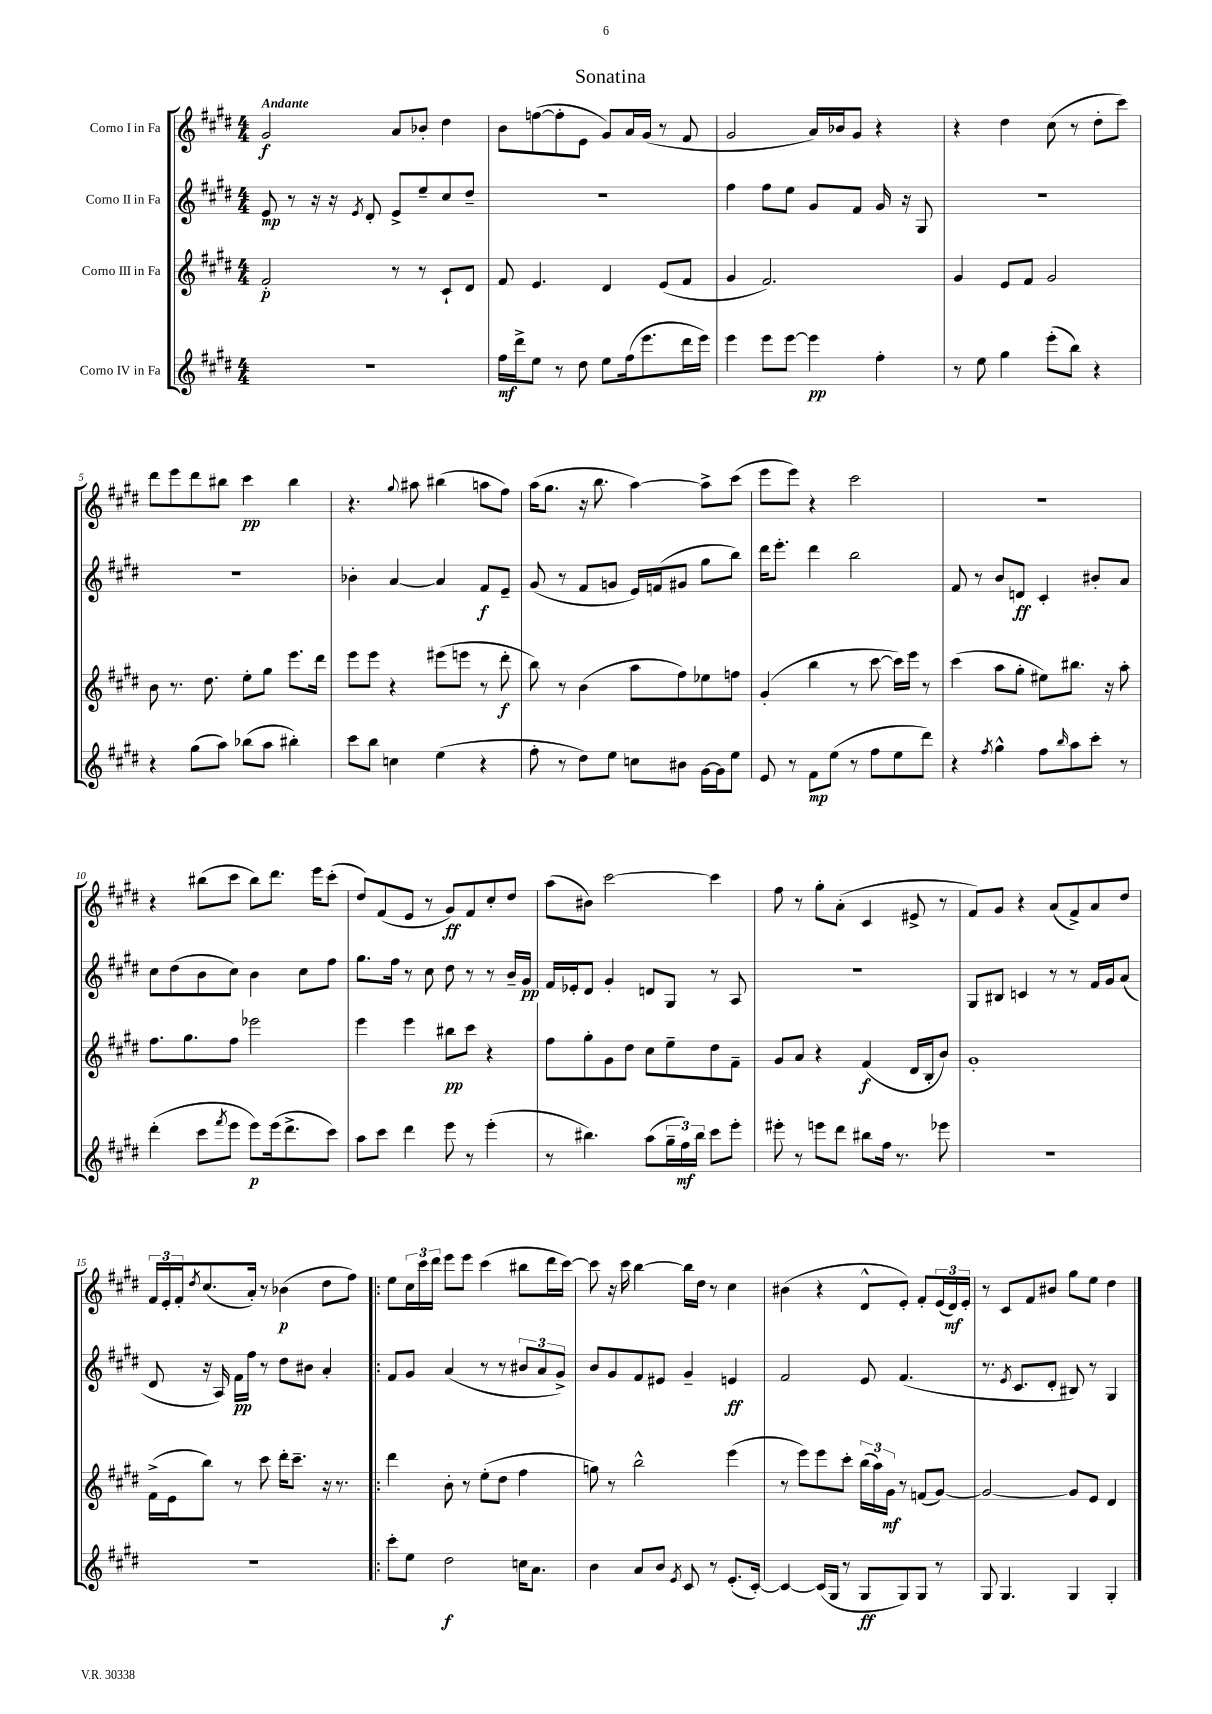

**kern	**kern	**kern	**kern
*staff4	*staff3	*staff2	*staff1
*clefG2	*clefG2	*clefG2	*clefG2
*k[f#c#g#d#]	*k[f#c#g#d#]	*k[f#c#g#d#]	*k[f#c#g#d#]
*M4/4	*M4/4	*M4/4	*M4/4
1r	2f#'	8e	2g#
.	.	8r	.
.	.	16r	.
.	.	16r	.
.	.	8qe	.
.	.	8d#'	.
.	8r	8e^	8a
.	8r	8ee~	8b-'
.	8c#`	8cc#	4dd#
.	8d#	8dd#~	.
=	=	=	=
16ff#	8f#	1r	8b
16ddd#^	.	.	.
8ee	4.e	.	([8ff
8r	.	.	8ff']
8dd#	.	.	8e
8ee	4d#	.	8g#)
(16ff#	.	.	16a
8.eee	.	.	(16g#
.	(8e	.	8r
16ddd#	8f#	.	8f#
16eee)	.	.	.
=	=	=	=
4eee	4g#	4ff#	2g#
8eee	2.f#)	8ff#	.
[8eee	.	8ee	.
4eee]	.	8g#	16a)
.	.	.	16b-
.	.	8f#	8g#
4ff#'	.	16g#	4r
.	.	16r	.
.	.	8G#	.
=	=	=	=
8r	4g#	1r	4r
8ee	.	.	.
4gg#	8e	.	4dd#
.	8f#	.	.
(8eee'	2g#	.	(8cc#
8bb)	.	.	8r
4r	.	.	8dd#'
.	.	.	8ccc#)
=	=	=	=
4r	8b	1r	8ddd#
.	8.r	.	8eee
(8gg#	.	.	8ddd#
.	8.dd#	.	.
8aa)	.	.	8bb#
(8bb-	8ee'	.	4ccc#
8aa	8gg#	.	.
4bb#')	8.eee	.	4bb#
.	16ddd#	.	.
=	=	=	=
8ccc#	8eee	4b-'	4.r
8bb	8eee	.	.
4cc	4r	[4a	.
.	.	.	8qqgg#
.	.	.	8aa#
(4ee	(8eee#	4a]	(4bb#
.	8eee	.	.
4r	8r	8f#	8aa
.	8ddd#'	8e~	8ff#)
=	=	=	=
8ff#'	8bb)	(8g#	(16aa
.	.	.	8.gg#
8r	8r	8r	.
8dd#)	(4b	8f#	16r
.	.	.	8.bb
8ee	.	8g	.
8cc	8aa	16e)	[4aa)
.	.	(16f	.
8b#	8ff#)	8g#	.
[16g#	8ee-	8gg#	8aa^]
16g#]	.	.	.
8ee	8ff	8bb)	(8ccc#
=	=	=	=
8e	(4g#'	16ddd#	8eee
.	.	8.eee'	.
8r	.	.	8eee)
8f#	4bb	4ddd#	4r
(8ee	.	.	.
8r	8r	2bb	2ccc#
8ff#	[8ccc#	.	.
8ee	16ccc#])	.	.
.	16eee	.	.
8ddd#)	8r	.	.
=	=	=	=
4r	(4ccc#	8f#	1r
.	.	8r	.
8qff#	.	.	.
4gg#^^	8aa	8b	.
.	8gg#'	8d	.
8ff#	8ee#)	4c#'	.
16qqbb	.	.	.
8aa	8.bb#	.	.
8ccc#'	.	8b#'	.
.	16r	.	.
8r	8aa'	8a	.
=	=	=	=
(4ddd#'	8.ff#	8cc#	4r
.	.	(8dd#	.
.	8.gg#	.	.
8ccc#	.	8b	(8bb#
8qfff#	.	.	.
8eee	8ff#	8cc#)	8ccc#
8eee)	2eee-	4b	8bb#)
(16eee	.	.	8.ddd#
8.ddd#^	.	.	.
.	.	8cc#	.
.	.	.	16eee
8ccc#)	.	8ff#	(8ccc#'
=	=	=	=
8aa	4eee	8.gg#	8dd#)
8ccc#	.	.	(8f#
.	.	16ff#	.
4ddd#	4eee	8r	8e
.	.	8cc#	8r
8eee	8bb#	8dd#	8g#)
8r	8ccc#	8r	8f#
(4eee'	4r	8r	8cc#'
.	.	16b~	8dd#
.	.	16g#	.
=	=	=	=
8r	8ff#	16f#	(8aa
.	.	16e-'	.
4.bb#)	8gg#'	8d#	8b#)
.	8g#	4g#'	[2ccc#
.	8dd#	.	.
(8aa	8cc#	8d	.
24gg#~	8ee~	8G#	.
24ff#)	.	.	.
24bb#	.	.	.
8ccc#	8dd#	8r	4ccc#]
8eee'	8f#~	8A	.
=	=	=	=
8eee#'	8g#	1r	8ff#
8r	8a	.	8r
8eee	4r	.	8gg#'
8ddd#	.	.	(8a'
8bb#	(4f#	.	4c#
16ff#	.	.	.
8.r	.	.	.
.	16d#	.	8e#^
.	16B'	.	.
8eee-	8b)	.	8r
=	=	=	=
1r	1g#'	8G#	8f#)
.	.	8B#	8g#
.	.	4c	4r
.	.	8r	(8a
.	.	8r	8f#^)
.	.	16f#	8a
.	.	16g#	.
.	.	(8a	8dd#
=	=	=	=
1r	(16f#^	8d#	24f#
.	.	.	24e'
.	16e	.	.
.	.	.	24f#'
.	.	.	8qdd#
.	8bb)	16r	(8.cc#
.	.	16A)	.
.	8r	16f#	.
.	.	16ff#	16a')
.	8ccc#	8r	8r
.	16ddd#'	8dd#	(4b-
.	8.ccc#~	.	.
.	.	8b#	.
.	16r	4a'	8dd#
.	8.r	.	.
.	.	.	8ff#)
=!|:	=!|:	=!|:	=!|:
8ccc#'	4ddd#	8f#	8ee
8ee	.	8g#	24cc#
.	.	.	24ccc#
.	.	.	24ddd#
2dd#	8b'	(4a	8eee
.	8r	.	8eee
.	(8ee'	8r	(4ccc#
.	8dd#	8r	.
16cc	4ff#	12b#	8bb#
8.a	.	.	.
.	.	12a	.
.	.	.	16ddd#
.	.	12g#^)	.
.	.	.	[16ccc#)
=	=	=	=
4b	8gg)	8b	8ccc#]
.	8r	8g#	16r
.	.	.	16ccc#
8a	2bb^^	8f#	[4bb
8b	.	8e#	.
8qe	.	.	.
8c#	.	4g#~	16bb]
.	.	.	16dd#
8r	.	.	8r
(8.e'	(4eee	4e	4cc#
[16c#')	.	.	.
=	=	=	=
4c#_	8r	2f#	(4b#
.	8eee)	.	.
(16c#]	8eee	.	4r
16G#	.	.	.
8r	8ccc#'	.	.
8G#	(24bb	8e	8d#^^
.	24aa)	.	.
.	24g#	.	.
8G#)	8r	(4.f#	8e')
8G#	(8f	.	8f#'
8r	[8g#)	.	(24e
.	.	.	24d#)
.	.	.	24e'
=	=	=	=
8G#	2g#_	8.r	8r
4.G#	.	.	8c#
.	.	8qe	.
.	.	8.c#	.
.	.	.	8f#
.	.	8d#'	8b#
4G#	8g#]	8B#)	8gg#
.	8e	8r	8ee
4G#'	4d#	4G#	4dd#
==	==	==	==
*-	*-	*-	*-
